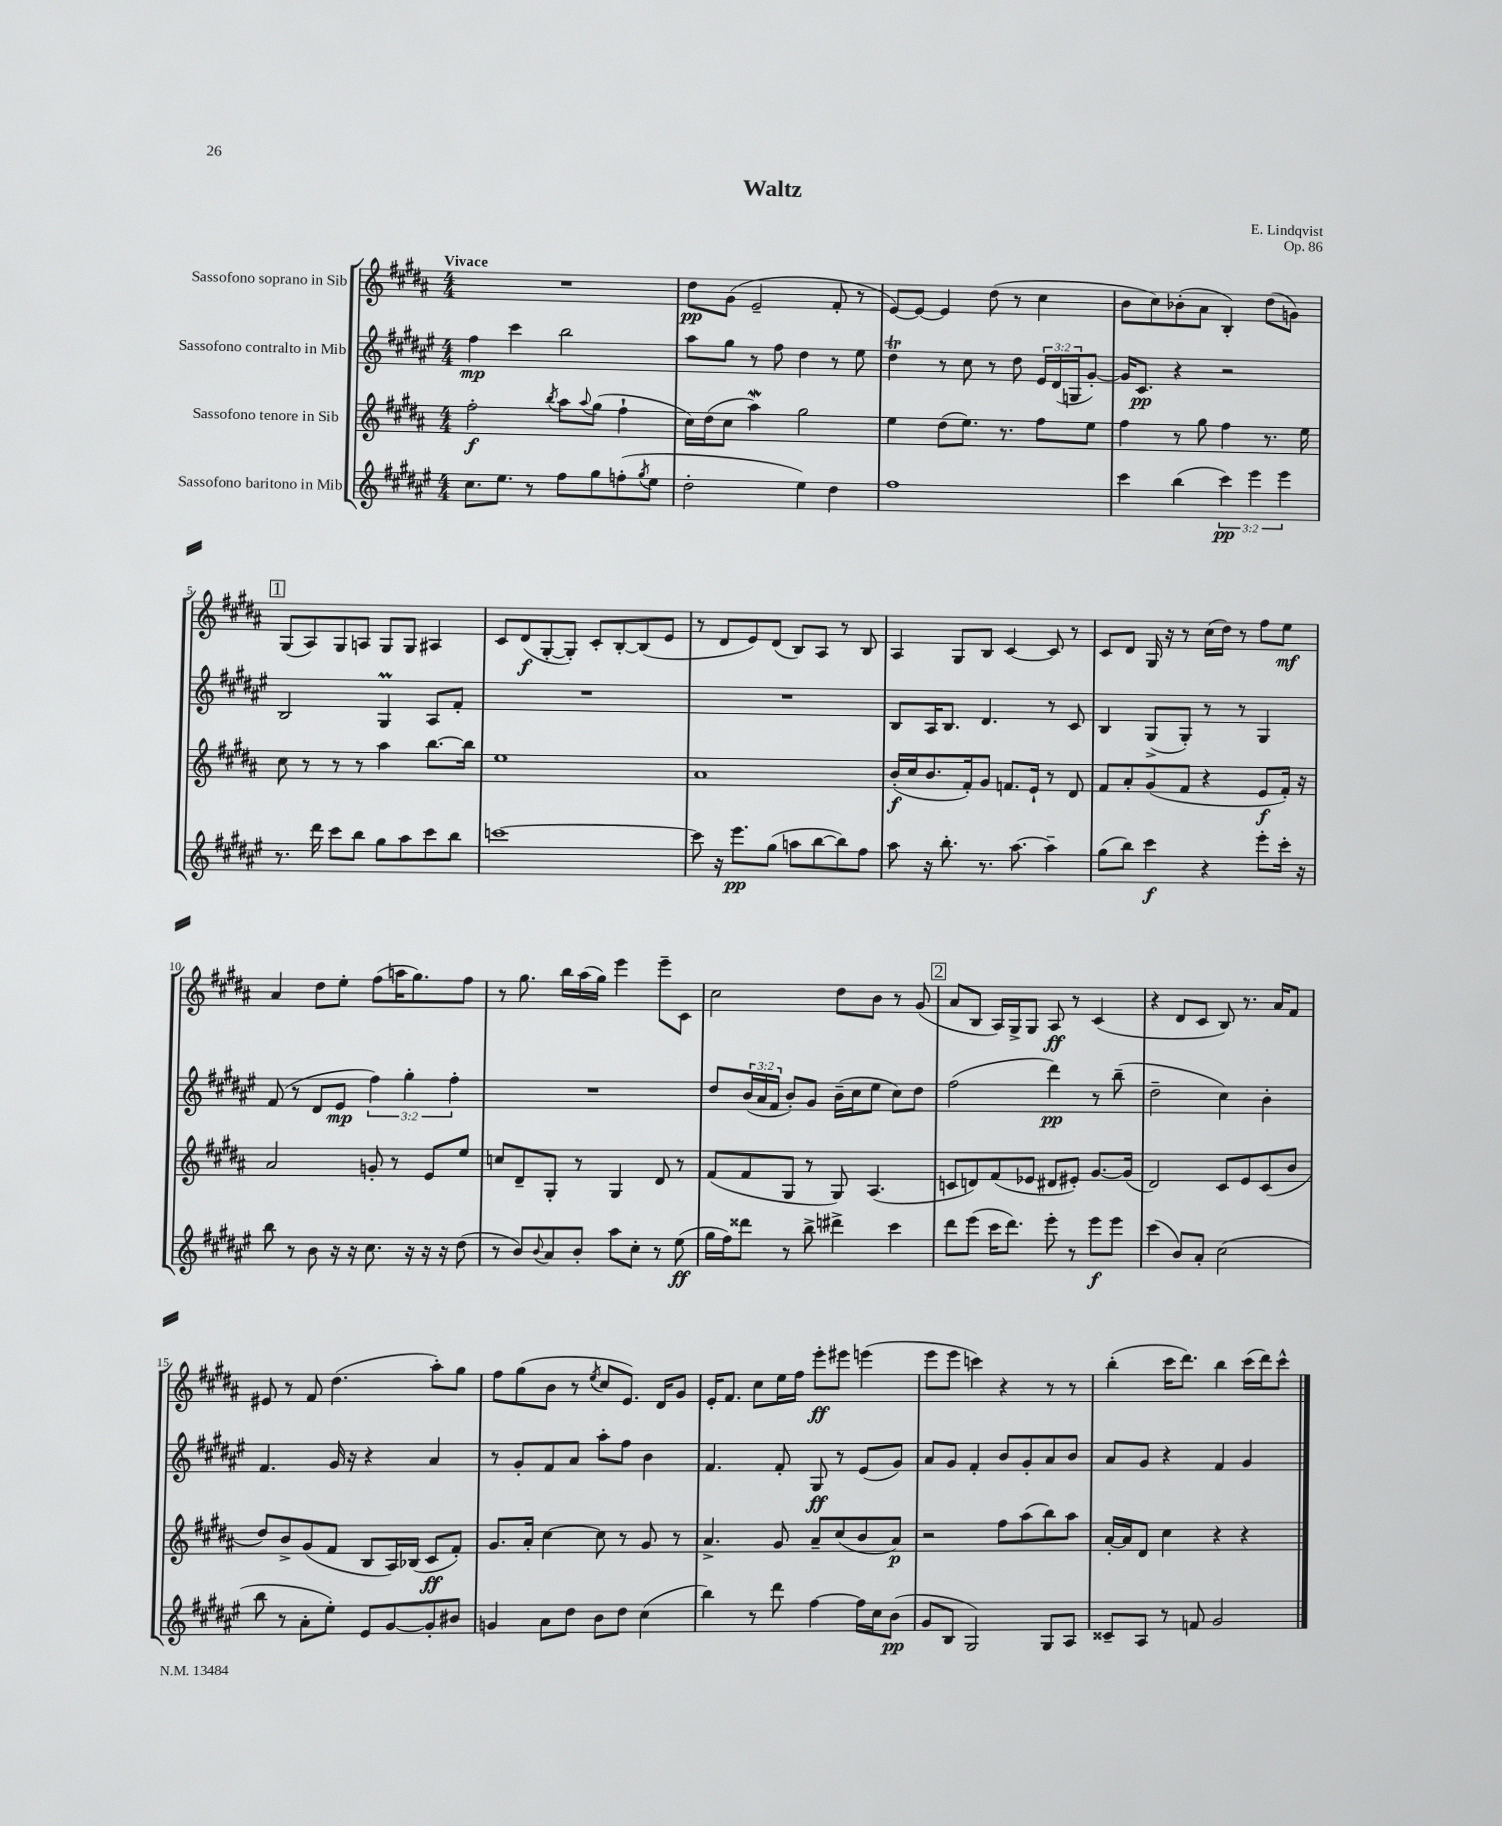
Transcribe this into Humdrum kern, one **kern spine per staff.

**kern	**kern	**kern	**kern
*staff4	*staff3	*staff2	*staff1
*clefG2	*clefG2	*clefG2	*clefG2
*k[f#c#g#d#a#e#]	*k[f#c#g#d#a#]	*k[f#c#g#d#a#e#]	*k[f#c#g#d#a#]
*M4/4	*M4/4	*M4/4	*M4/4
8.cc#\L	2ff#'\	4ff#\	1r
8.ee#\J	.	.	.
.	.	4ccc#\	.
8r	.	.	.
.	8qbb/	.	.
8ff#\L	8aa#\L	2bb\	.
.	8qqaa#/	.	.
8gg#\	(8gg#\J	.	.
(8ff'\	4ff#`\	.	.
8qgg#/	.	.	.
8ee#\J	.	.	.
=	=	=	=
2dd#'\	16cc#\LL)	8aa#\L	8dd#\L
.	(16dd#\J	.	.
.	8cc#\J	8gg#\J	(8g#\J
.	4aa#\)	8r	2e~/
.	.	8ff#\	.
4ee#\)	2gg#\	4dd#\	.
4dd#\	.	8r	8f#'/
.	.	8ee#\	8r
=	=	=	=
1ff#	4ee\	4dd#\	[8e/L)
.	.	.	8e/_J
.	(8dd#\L	8r	4e/]
.	8.ee\J)	8cc#\	.
.	.	8r	(8dd#\
.	8.r	.	.
.	.	8dd#\	8r
.	8ff#\L	24e#/LL	4cc#\
.	.	(24d#/	.
.	.	24G/J	.
.	8ee\J	[8g#'/J)	.
=	=	=	=
4ccc#\	4ff#\	16g#/]LK	8b\L
.	.	8.c#/J	.
.	.	.	8cc#\)
(4bb\	8r	4r	(8b-'\
.	8gg#\	.	8a#\J
6ccc#\)	4ff#\	2r	4B'/)
6eee#\	.	.	.
.	8.r	.	(8dd#\L
6eee#\	.	.	.
.	.	.	8g\J)
.	16ee\	.	.
=	=	=	=
8.r	8cc#\	2B/	(8G#/L
.	8r	.	8A#/)
16ddd#\	.	.	.
8ccc#\L	8r	.	8G#/
8bb\J	8r	.	8A/J
8gg#\L	4aa#\	4G#/	8G#/L
8aa#\	.	.	8G#/J
8ccc#\	[8.bb\L	8A#/L	4A#/
8bb\J	.	8f#'/J	.
.	16bb\]Jk	.	.
=	=	=	=
[1ccc	1ee	1r	8c#/L
.	.	.	(8d#/
.	.	.	[8G#'/
.	.	.	8G#'/]J)
.	.	.	8c#'/L
.	.	.	[8B'/
.	.	.	(8B/]
.	.	.	8e/J
=	=	=	=
8ccc\]	1a#	1r	8r
16r	.	.	8d#/L
8.eee#\L	.	.	.
.	.	.	8e/)
(8gg#\J	.	.	(8d#/J
8aa\L	.	.	8B/L)
[8bb\	.	.	8A#/J
8bb\])	.	.	8r
8ff#\J	.	.	8B/
=	=	=	=
8aa#\	(16b'/LL	8B/L	4A#/
.	16cc#/J	.	.
16r	8.b/	16A#/K	.
8.bb'\	.	8.B/J	.
.	.	.	8G#/L
.	16f#'/k)	.	.
8.r	8g#/J	4.d#/	8B/J
.	8.f/L	.	[4c#/
[8.aa#\	.	.	.
.	16e`/Jk	.	.
4aa#~\]	8r	8r	8c#/]
.	8d#/	8c#/	8r
=	=	=	=
(8gg#\L	8f#/L	4B/	8c#/L
8bb\J)	8a#'/	.	8d#/J
4ccc#\	(8g#/	(8G#^/L	16G#/
.	.	.	16r
.	8f#/J	8G#'/J)	8r
4r	4r	8r	(16cc#\LL
.	.	.	16dd#\JJ)
.	.	8r	8r
8eee#'\L	8e/L	4G#/	8ff#\L
16ccc#'\Jk	16f#'/Jk)	.	8ee\J
16r	16r	.	.
=	=	=	=
8bb\	2a#/	(8f#/	4a#/
8r	.	8r	.
8b\	.	8d#/L	8dd#\L
16r	.	8e#/J	8ee'\J
16r	.	.	.
8.cc#\	8g'/	6ff#\)	(8ff#\L
.	8r	.	16aa\K
.	.	6gg#'\	.
16r	.	.	8.gg#\)
16r	8e/L	.	.
16r	.	.	.
.	.	6ff#'\	.
(8dd#\	8ee/J	.	8ff#\J
=	=	=	=
8r	8cc/L	1r	8r
8b/L)	8d#~/	.	8.gg#\
8qqb/	.	.	.
8a#/	8G#'/J	.	.
.	.	.	16bb\LL
8b'/J	8r	.	(16aa#\
.	.	.	16gg#\JJ)
8aa#\L	4G#/	.	4eee\
8cc#'\J	.	.	.
8r	8d#/	.	8eee~\L
(8ee#\	8r	.	8c#\J
=	=	=	=
16gg#\LL	(8f#/L	8dd#/L	2cc#\
16ff#\J)	.	.	.
8ddd##\J	8f#/	(24b/L	.
.	.	24a#/	.
.	.	24f#/JJ	.
8r	8G#/J	8b'/L)	.
8bb^\	8r	8g#/J	.
4ddd#^\	8G#/)	(16b~\LL	8dd#\L
.	.	16cc#\J	.
.	(4.A#/	8ee#\J	8b\J
4ccc#\	.	8cc#\L)	8r
.	.	8dd#\J	(8g#/
=	=	=	=
8ddd#\L	8c/L	(2ff#\	8a#/L
(8eee#\J	8d/)	.	8B/J
16ccc#\LK	(8f#/	.	16A#/LL)
8.ddd#\J)	.	.	16G#^/J
.	8e-/J	.	8G#/J
8eee#'\	8d#/L	4ddd#\)	8A#/
8r	8e#'/J)	.	8r
8eee#\L	[8.g#/L	8r	(4c#/
8eee#\J	.	(8bb~\	.
.	(16g#/]Jk	.	.
=	=	=	=
(4ccc#\	2d#/)	2dd#~\	4r
8b/L)	.	.	8d#/L
8a#'/J	.	.	8c#/J
(2cc#\	8c#/L	4cc#\)	8B/)
.	8e/	.	8.r
.	(8c#/	4b'\	.
.	.	.	16a#/LK
.	8b/J	.	8f#/J
=	=	=	=
8bb\	8dd#/L)	4.f#/	8e#/
8r	8b^/	.	8r
8a#'\L	(8g#/	.	8f#/
8ee#'\J)	8f#/J	16g#/	(4.dd#\
.	.	16r	.
8e#/L	8B/L	4r	.
[8g#/	16A#/L)	.	.
.	(16B-/JJ	.	.
8g#'/]	8c#/L	4a#/	8aa#'\L)
8b#/J	8f#'/J)	.	8gg#\J
=	=	=	=
4g/	8.g#/L	8r	8ff#\L
.	.	8g#'/L	(8gg#\
.	16a#'/Jk	.	.
8a#\L	[4cc#\	8f#/	8b\J
8dd#\J	.	8a#/J	8r
.	.	.	8qee/
8b\L	8cc#\]	8aa#'\L	8cc#/L
8dd#\J	8r	8ff#\J	8.e/J)
(4cc#\	8g#/	4b\	.
.	.	.	16d#/LK
.	8r	.	8g#/J
=	=	=	=
4bb\)	4.a#^/	4.f#/	16e'/LK
.	.	.	8.f#/J
8r	.	.	8cc#\L
8ddd#\	8g#/	8f#'/	16ee\L
.	.	.	16ff#\JJ
[4ff#\	8a#~/L	8G#/	8eee'\L
.	(8cc#/	8r	8eee#\J
16ff#\]LL	8b/	(8e#/L	(4eee\
16cc#\J	.	.	.
(8b\J	8a#/J)	8g#/J)	.
=	=	=	=
8g#/L	2r	8a#/L	8eee\L
8B/J	.	8g#/J	8eee\J
2G#/)	.	4f#'/	4ccc\)
.	8ff#\L	8b/L	4r
.	(8aa#\	8g#'/	.
8G#/L	8bb\)	8a#/	8r
8A#/J	8aa#\J	8b/J	8r
=	=	=	=
8c##~/L	[16a#'/LL	8a#/L	(4bb'\
.	16a#/]J	.	.
8A#/J	8d#/J	8g#/J	.
8r	4cc#\	4r	16ccc#\LK
.	.	.	8.ddd#\J)
8f/	.	.	.
2g#/	4r	4f#/	4bb\
.	4r	4g#/	(16ccc#\LL
.	.	.	16ddd#\J)
.	.	.	8ccc#^^\J
==	==	==	==
*-	*-	*-	*-
